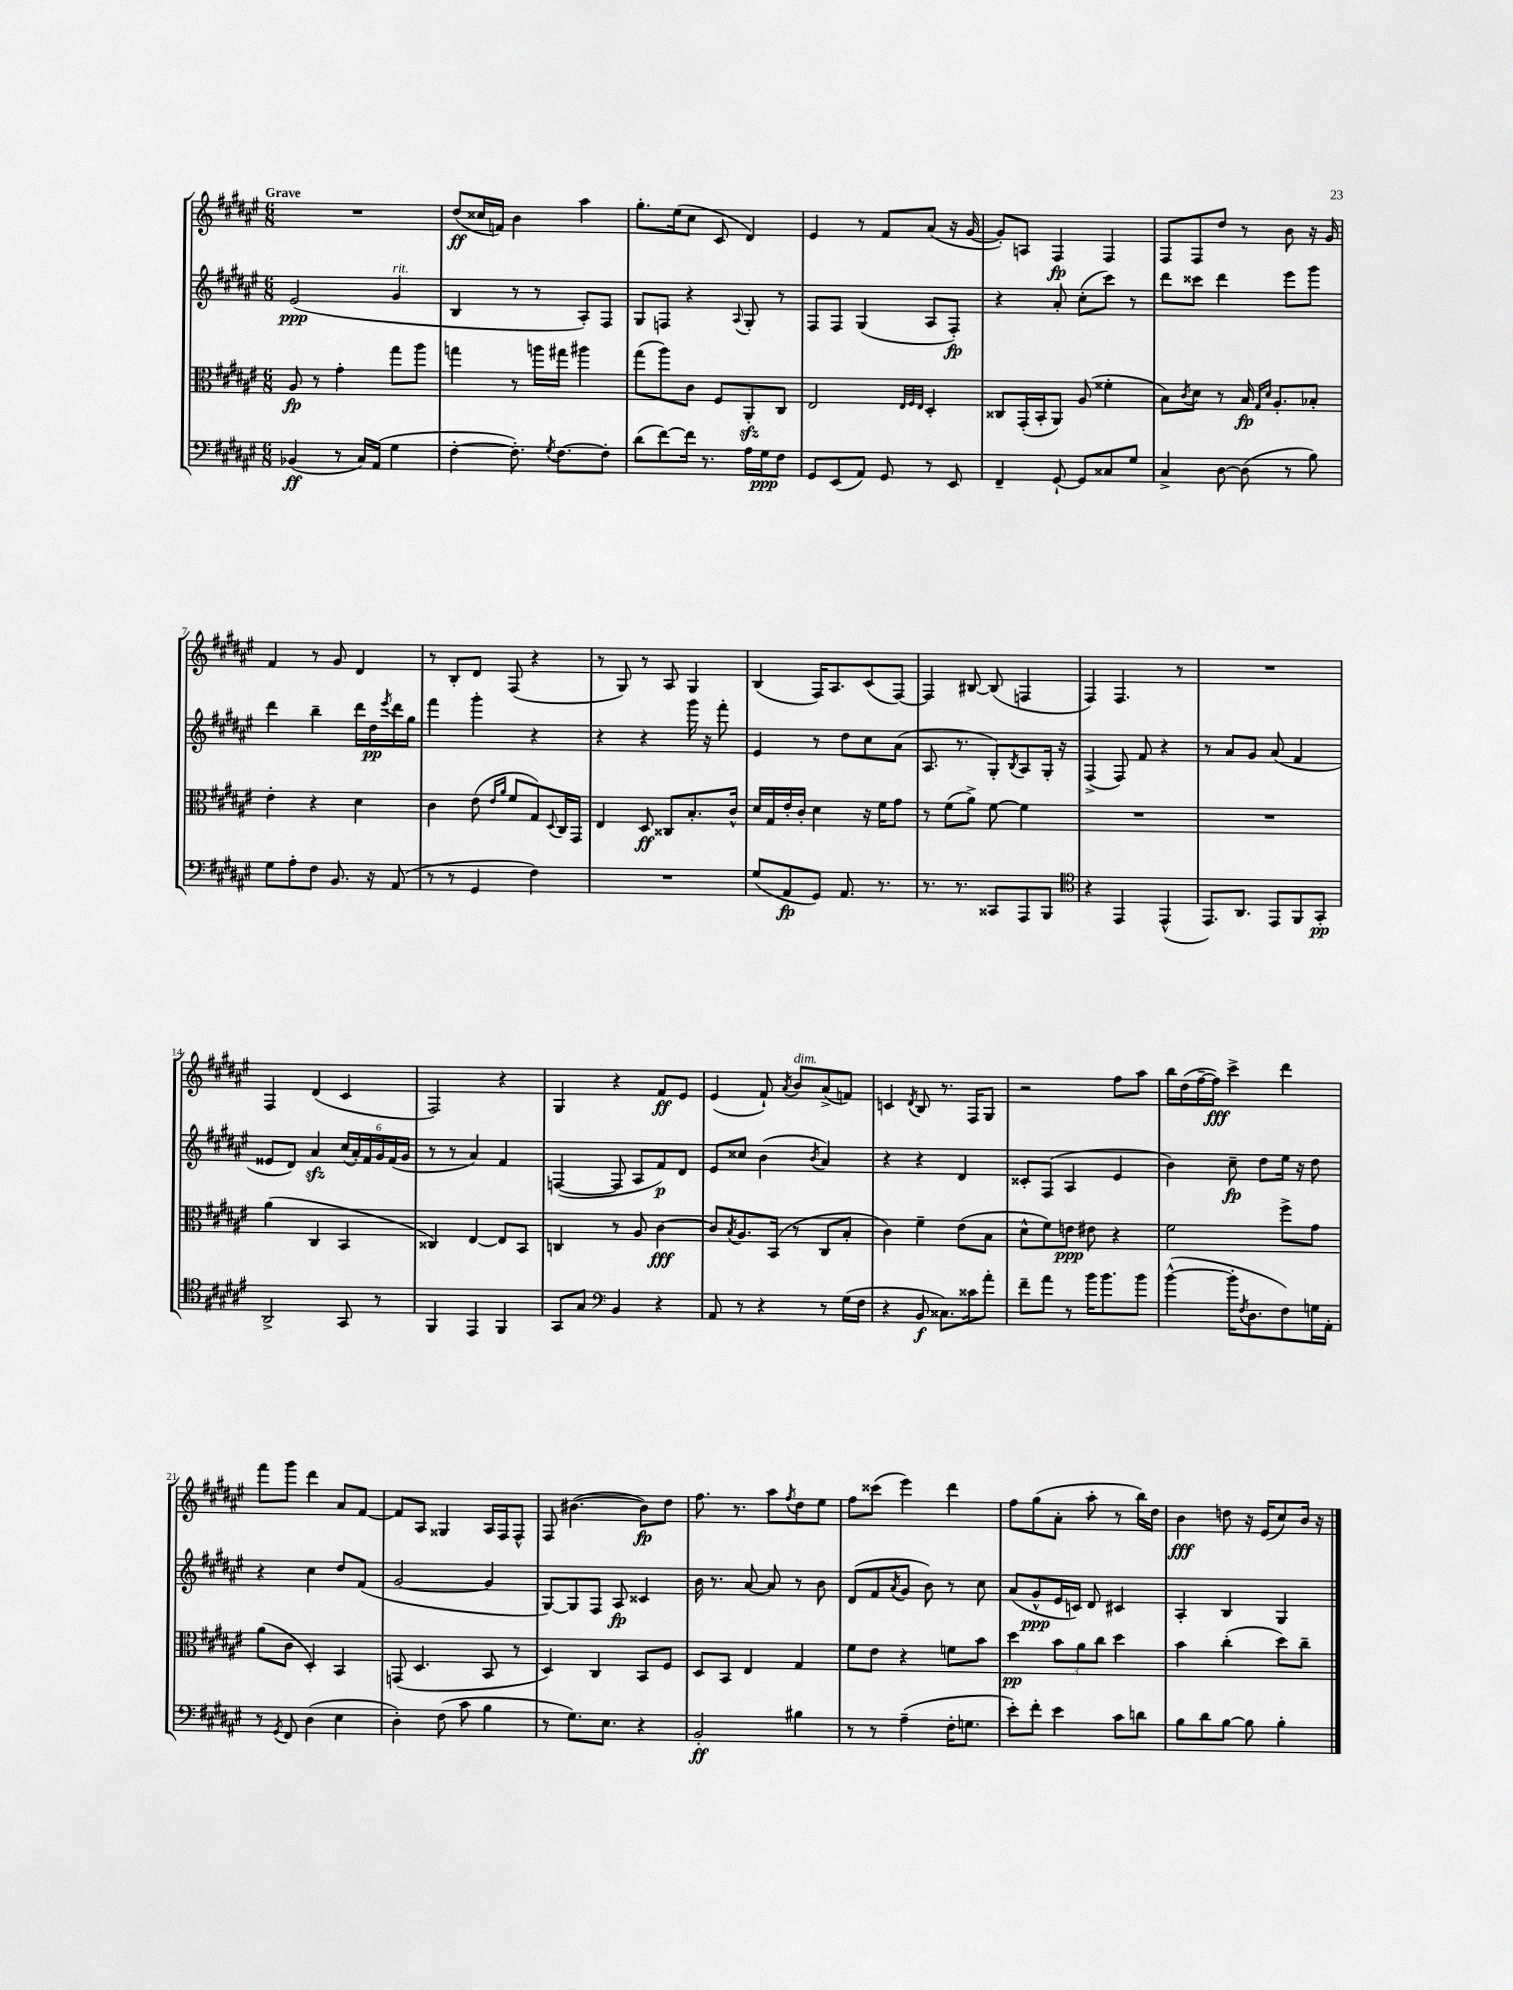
<<
\new StaffGroup <<
\new Staff = "s0" {
    \clef treble \key fis \major \numericTimeSignature \time 6/8 \tempo "Grave"
    R2. |
    dis''8\ff( cisis''16 f'16) b'4 ais''4 |
    gis''8.-. eis''16( cis''8 cis'8 dis'4) |
    eis'4 r8 fis'8 ais'8( r16 gis'16~ |
    gis'8-.) a8 fis4\fp fis4 |
    fis8 fis8 dis''8 r8 b'8 r16 gis'16 |
    fis'4 r8 gis'8 dis'4 |
    r8 b8-. dis'8 fis8( r4 |
    r8 gis8) r8 ais8 gis4 |
    b4( fis16) ais8. cis'8( fis8~) |
    fis4 bis8~ bis8( f4 |
    fis4) fis4. r8 |
    R2. |
    fis4 dis'4( cis'4 |
    fis2) r4 |
    gis4 r4 fis'8\ff eis'8 |
    eis'4( fis'8-!) \acciaccatura { ais'8 } b'8^\markup { \italic "dim." } ais'8->( f'8) |
    c'4 \acciaccatura { dis'8 } b8 r8. fis16 gis8 |
    r2 fis''8 ais''8 |
    b''16 dis''16( fis''16~-- fis''16\fff) cis'''4-> dis'''4 |
    fis'''8 gis'''8 dis'''4 ais'8 fis'8~ |
    fis'8 ais8 gisis4 ais16 fis16 fis8-^ |
    fis8 bis'4.~( bis'8\fp) dis''8 |
    fis''8. r8. ais''8 \acciaccatura { fis''8 } dis''8 eis''8 |
    fis''8 cisis'''8( eis'''4) dis'''4 |
    fis''8 gis''8( ais'8-. ais''8-. r8 b''16) dis''16 |
    b'4\fff d''8 r16 eis'16( cis''8) b'16 r16 \bar "|." |
}
\new Staff = "s1" {
    \clef treble \key fis \major \numericTimeSignature \time 6/8
    eis'2\ppp( gis'4^\markup { \italic "rit." } |
    b4 r8 r8 ais8-.) fis8 |
    gis8 f8 r4 \appoggiatura { ais8 } gis8-. r8 |
    fis8 fis8 gis4( ais8 fis8-.\fp) |
    r4 ais'8-. cis''8-.( cis'''8) r8 |
    dis'''8 cisis'''8 dis'''4 eis'''8 gis'''8 |
    dis'''4 b''4-- dis'''16 dis''16\pp \acciaccatura { eis'''8 } dis'''16 gis''16 |
    fis'''4 gis'''4-. r4 |
    r4 r4 gis'''16 r16 fis'''8-. |
    eis'4 r8 dis''8 cis''8 ais'8( |
    ais8. r8. gis8-.) \acciaccatura { b8 } ais8 gis16-. r16 |
    fis4->( fis8) fis'8 r4 |
    r8 ais'8 gis'8 ais'8( fis'4 |
    eisis'8 dis'8) ais'4\sfz \tuplet 6/4 { cis''16( ais'16-.) fis'16 gis'16 fis'16( gis'16 } |
    r8 r8 ais'4) fis'4 |
    f4~( f8 ais8 fis'8\p) dis'8 |
    eis'8 cisis''8 b'4( \acciaccatura { b'8 } ais'4) |
    r4 r4 dis'4 |
    cisis'8-. fis8( ais4 eis'4 |
    b'4) cis''8--\fp dis''8 eis''16 r16 dis''8 |
    r4 cis''4 dis''8 fis'8( |
    gis'2~ gis'4 |
    gis8~) gis8 fis8 ais8\fp cisis'4 |
    b'16 r8. ais'8~ ais'8 r8 b'8 |
    dis'8( fis'8 \acciaccatura { ais'8 } gis'8 b'8) r8 cis''8 |
    ais'8( gis'8-^\ppp eis'16 c'16) dis'8 cis'4 |
    ais4-. b4 gis4 \bar "|." |
}
\new Staff = "s2" {
    \clef alto \key fis \major \numericTimeSignature \time 6/8
    ais8\fp r8 gis'4-. gis''8 ais''8 |
    g''4 r8 a''16 gis''16 ais''4 |
    gis''8( ais''8) cis'8 fis8 ais,8-.\sfz cis8 |
    eis2 \grace { eis32 fis32 eis32 } dis4-. |
    cisis8 gis,16-.( b,16-. ais,8) ais8( fisis'4-. |
    b8) \acciaccatura { cis'8 } dis'8 r8 b16\fp \grace { gis16 dis'16 } ais8.-. bes8-. |
    eis'4-. r4 dis'4 |
    cis'4 eis'8( \grace { eis'16 ais'16 } fis'8 gis8) \appoggiatura { dis8 } cis16 gis,16 |
    eis4 dis8\ff cisis8 b8.-. cis'16-^ |
    dis'16 gis16 eis'16-. cis'16-. dis'4 r16 fis'16 gis'8 |
    r8 fis'8( ais'8->) fis'8~ fis'4 |
    R2. |
    R2. |
    ais'4( cis4 b,4 |
    cisis4) eis4~ eis8 b,8 |
    c4 r8 ais8 cis'4~\fff |
    cis'8 \acciaccatura { b8 } ais8. b,16( r8 cis8 b8-. |
    cis'4) fis'4-- eis'8( b8 |
    dis'8-^ fis'8) e'8\ppp eis'8 r4 |
    fis'2 fis''8-> gis'8 |
    ais'8( cis'8 dis4-.) b,4 |
    g,8( dis4. b,8 r8 |
    dis4) cis4 b,8 fis8 |
    dis8 b,8 eis4 gis4 |
    fis'8 eis'8 r4 f'8 b'8 |
    dis''4\pp \tuplet 3/2 { b'8 ais'8 cis''8 } dis''4 |
    b'4 cis''4-.( dis''8) cis''8-- \bar "|." |
}
\new Staff = "s3" {
    \clef bass \key fis \major \numericTimeSignature \time 6/8
    bes,4\ff( r8 cis16) ais,16( gis4 |
    fis4~-. fis8.-.) \acciaccatura { gis8 } fis8.~ fis8-. |
    dis'8( fis'8~) fis'16 r8. ais16 gis16\ppp fis8 |
    gis,8 eis,8( ais,8) gis,8 r8 eis,8 |
    fis,4-- gis,8~-! gis,8 cisis8 gis8 |
    cis4-> dis8~ dis8( r8 b8) |
    gis8 ais8-. fis8 b,8. r16 ais,8( |
    r8 r8 gis,4 fis4) |
    R2. |
    gis8( ais,8\fp gis,8) ais,8. r8. |
    r8. r8. cisis,8 ais,,8 b,,8 |
    \clef tenor r4 eis,4 eis,4-^( |
    eis,8.) ais,8. eis,8 fis,8 gis,8-.\pp |
    ais,2-> gis,8 r8 |
    fis,4 eis,4 fis,4 |
    gis,8 gis8 \clef bass b,4 r4 |
    ais,8 r8 r4 r8 gis16( fis16 |
    r4 b,8\f cisis8.) cisis'16 ais'8-. |
    fis'8-- ais'8 r8 b'16 b'8. b'8 |
    b'4~-^( b'16-. \acciaccatura { fis8 } dis8. fis8) g16 ais,16-. |
    r8 \acciaccatura { gis,8 } fis,8 dis4( eis4 |
    dis4-.) fis8( cis'8 b4 |
    r8 gis8.) eis8. r4 |
    b,2-.\ff bis4 |
    r8 r8 ais4--( fis16-. g8. |
    eis'8-.) fis'8-. eis'4 cis'8 d'8 |
    b8 dis'8 b8~ b8 b4-. \bar "|." |
}
>>
>>
